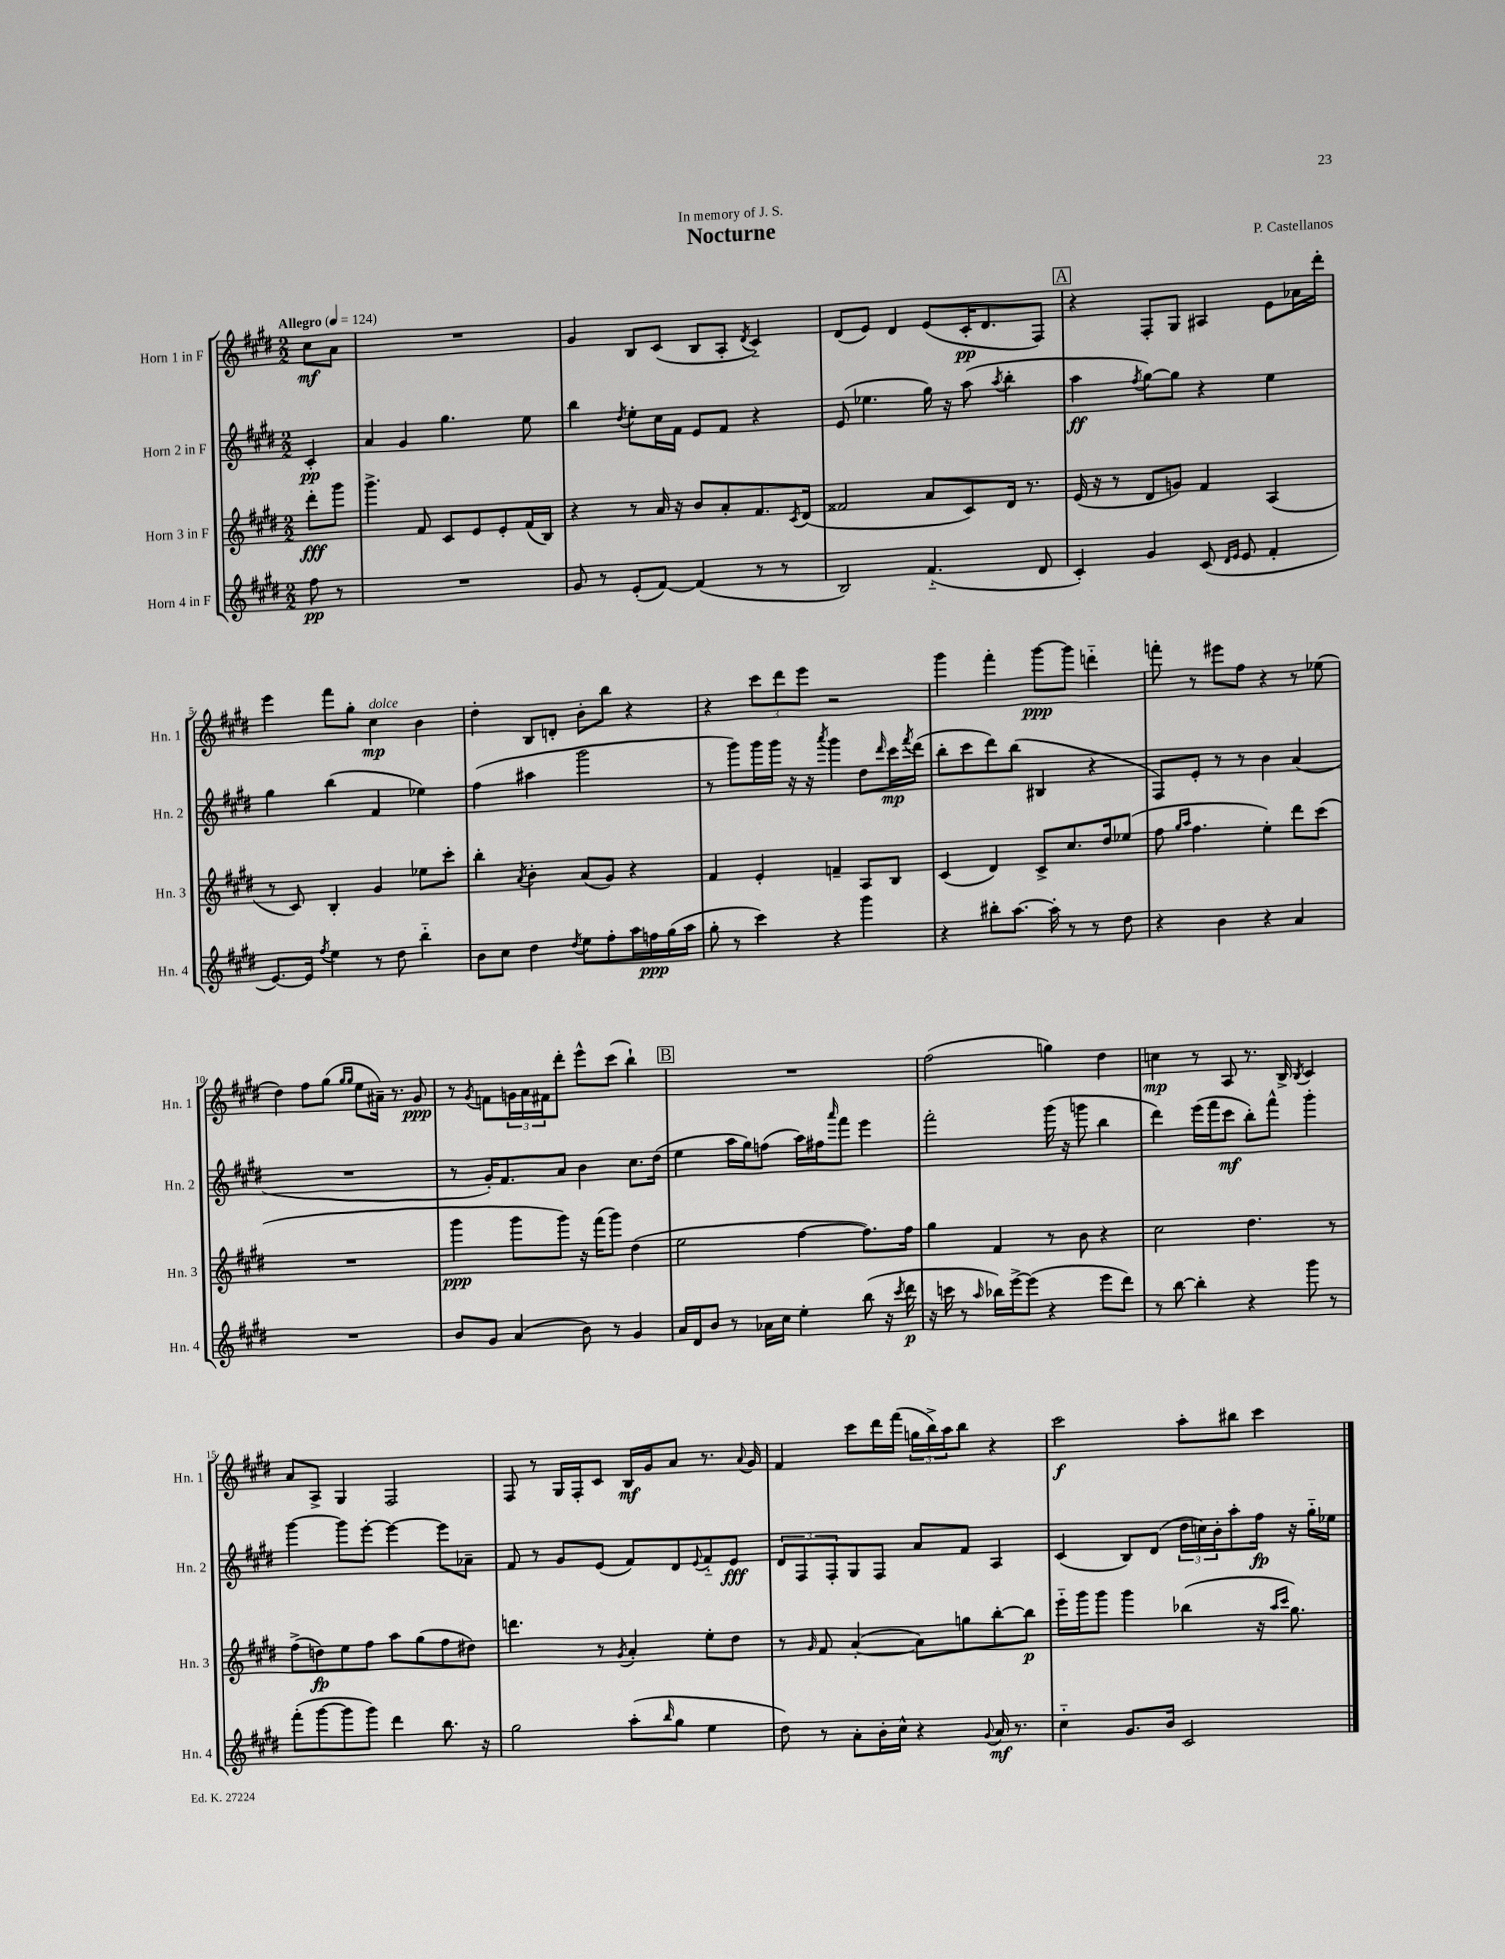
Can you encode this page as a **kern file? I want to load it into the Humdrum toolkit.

**kern	**kern	**kern	**kern
*staff4	*staff3	*staff2	*staff1
*clefG2	*clefG2	*clefG2	*clefG2
*k[f#c#g#d#]	*k[f#c#g#d#]	*k[f#c#g#d#]	*k[f#c#g#d#]
*M2/2	*M2/2	*M2/2	*M2/2
*MM124	*MM124	*MM124	*MM124
8ff#\	8ddd#'\L	4c#'/	8cc#\L
8r	8ggg#\J	.	8a\J
=	=	=	=
1r	4.ggg#^\	4a/	1r
.	.	4g#/	.
.	8f#/	.	.
.	8c#/L	4.gg#\	.
.	8e/	.	.
.	8e'/	.	.
.	(16f#/L	8ee\	.
.	16B/JJ)	.	.
=	=	=	=
8g#/	4r	4bb\	4g#/
8r	.	.	.
.	.	8qdd#/	.
(8e'/L	8r	8ee'\L	8B/L
[8f#/J)	16a/	16cc#\L	(8c#/J
.	16r	16f#\JJ	.
(4f#/]	8b/L	8e/L	8B/L
.	8a'/	8f#/J	8A'/J
.	.	.	8qd#/
8r	8.f#/	4r	4c#'~/)
8r	.	.	.
.	8qc#/	.	.
.	(16d#/Jk	.	.
=	=	=	=
2B/)	2f##/	(8e/	(8d#/L
.	.	4.ee-\	8e/J)
.	.	.	4d#/
(4.f#'~/	8a/L	16gg#\)	(8e/L
.	.	16r	.
.	8c#/)	(8aa\	16c#'/K
.	.	.	8.d#/
.	.	8qaa/	.
.	16d#/Jk	4bb'\	.
.	8.r	.	.
8d#/	.	.	8F#/J)
=	=	=	=
4c#'/)	(16e/	4aa\	4r
.	16r	.	.
.	8r	.	.
.	.	8qff#/	.
4g#/	8d#/L	[8gg#\L)	8F#'/L
.	8g/J)	8gg#\]J	8G#/J
(8c#/	4f#/	4r	4A#/
16qqd#/LL	.	.	.
16qqe/JJ	.	.	.
8e/	.	.	.
4f#'/	(4A/	4ee\	8e\L
.	.	.	16a-\L
.	.	.	16ddd#'\JJ
=	=	=	=
[8.e/L)	8r	4gg#\	4eee\
.	8c#/)	.	.
16e/]Jk	.	.	.
8qff#/	.	.	.
4ee\	4B'/	(4bb\	8fff#\L
.	.	.	8gg#'\J
8r	4g#/	4f#/	4cc#\
8dd#\	.	.	.
4bb'~\	8ee-\L	4ee-\)	4b\
.	8ccc#'\J	.	.
=	=	=	=
8b\L	4bb'\	(4ff#\	4dd#'\
8cc#\J	.	.	.
.	8qa/	.	.
4dd#\	4b'\	4aa#\	8B/L
.	.	.	8d'/J
8qdd#/	.	.	.
8ee\L	(8a/L	2ggg#\	8b'\L
8ff#'\	8g#/J)	.	8bb\J
16aa\L	4r	.	4r
16ff\	.	.	.
(16gg#\	.	.	.
16aa\JJ	.	.	.
=	=	=	=
8gg#'\	4f#/	8r	4r
8r	.	8ggg#\L)	.
4ccc#\)	4e'/	16ggg#\L	12ccc#\L
.	.	16ggg#\JJ	.
.	.	.	12ddd#\
.	.	16r	.
.	.	.	12eee\J
.	.	16r	.
.	.	8qaaa/	.
4r	4f~/	4ggg#\	2r
4ggg#\	8A/L	8dd#\L	.
.	.	16qqddd#/	.
.	8B/J	16ccc#\L	.
.	.	8qfff#/	.
.	.	(16ddd#\JJ	.
=	=	=	=
4r	(4c#/	8bb'\L	4ggg#\
.	.	8ccc#\	.
8bb#'\L	4d#/)	8ddd#\)	4fff#'\
[8.aa\J	.	(8bb\J	.
.	8c#^/L	4B#/	[8ggg#\L
16aa'\]	.	.	.
8r	8.cc#/	.	8ggg#\]J
8r	.	4r	4ddd'~\
.	16dd#/k	.	.
8dd#\	(8ee-/J	.	.
=	=	=	=
4r	8ff#\	8F#/L)	8fff'\
.	16qqgg#/LL	.	.
.	16qqaa/JJ	.	.
.	4.ff#\	8e'/J	8r
4b\	.	8r	8eee#\L
.	.	8r	8ff#\J
4r	4ee'\)	4b\	4r
4a/	8ddd#\L	(4a/	8r
.	(8ccc#\J	.	(8ee-\
=	=	=	=
1r	1r	1r	4dd#\)
.	.	.	8ff#\L
.	.	.	(8gg#\J
.	.	.	16qqgg#/LL
.	.	.	16qqgg#/JJ
.	.	.	8ee\L
.	.	.	16a#~\Jk)
.	.	.	8.r
.	.	.	8g#/
=	=	=	=
8b/L	4ggg#\	8r	8r
.	.	.	8qg#/
8g#/J	.	16g#'/LK)	8f\L
.	.	8.f#/	.
(4a/	8ggg#\L	.	24g\L
.	.	.	24a\
.	.	.	24f#\J
.	8ggg#\J)	8a/J	8ddd#'\J
8b\)	16r	4b\	8eee^^\L
.	(16fff#\LK	.	.
8r	8ggg#\J)	.	(8ccc#\J
4g#/	(4dd#\	8.cc#\L	4bb`\)
.	.	(16dd#\Jk	.
=	=	=	=
16a/LL	2ee\	4ee\	1r
16d#/J	.	.	.
8b/J	.	.	.
8r	.	16aa\LL	.
.	.	16gg#\J)	.
16a-\LL	.	(8ff\J	.
16cc#\JJ	.	.	.
4ee'\	[4ff#\	16aa\LL)	.
.	.	16ff#\J	.
.	.	16qqaaa/	.
.	.	8fff#\J	.
(8bb\	8.ff#\]L)	4eee\	.
16r	.	.	.
8qccc#/	.	.	.
16ddd#\	16ff#\Jk	.	.
=	=	=	=
16r	4gg#\	2fff#'\	(2ff#\
16ccc\	.	.	.
8r	.	.	.
16qqaa/	.	.	.
16bb-\LL)	4f#/	.	.
[16eee^\J	.	.	.
(8eee\]J	.	.	.
4r	8r	(16ggg#\	4gg\)
.	.	16r	.
.	8b\	8ggg\	.
8eee\L	4r	4bb\	4dd#\
8ddd#\J)	.	.	.
=	=	=	=
8r	2cc#\	4ddd#\)	4cc\
[8bb\	.	.	.
4bb'\]	.	(16eee\LL	8r
.	.	16fff#\J	.
.	.	8ccc#\J	8A/
4r	4.dd#\	8bb'\L)	8.r
.	.	8fff#^^\J	.
.	.	.	16B^/
.	.	.	8qB/
8ggg#\	.	4ggg#'\	4c#/
8r	8r	.	.
=	=	=	=
(8fff#'\L	(8ff#^\L	[4ggg#\	8a/L
[8ggg#\	8dd\)	.	8A^/J
8ggg#\]	8ee\	8ggg#\]L	4G#/
8ggg#\J)	8ff#\J	[8eee'\J	.
4ddd#\	8aa\L	4eee\_	2F#/
.	(8gg#\	.	.
8.bb\	8ff#\	8eee\]L	.
.	8dd#\J)	8a-~\J	.
16r	.	.	.
=	=	=	=
2gg#\	4.ddd\	8f#/	8F#/
.	.	8r	8r
.	.	8g#/L	16G#/LL
.	.	.	16F#'/J
.	8r	(8e/J	8c#/J
.	8qg#/	.	.
(8aa'\L	4a'/	8f#/L)	16B/LL
.	.	.	16g#/J
16qqbb/	.	.	.
8gg#\J	.	8d#/	8a/J
.	.	8qqe/	.
4ee\	8ee'\L	8f#'~/	8.r
.	8dd#\J	8e/J	.
.	.	.	8qqa/
.	.	.	16g#/
=	=	=	=
8dd#\)	8r	12d#/L	4f#/
.	.	12F#/	.
.	16qqg#/	.	.
8r	8f#/	.	.
.	.	12F#'/	.
8a'\L	([4a'/	8G#/	8ccc#\L
16b'\L	.	8F#/J	16ddd#\L
16cc#^^\JJ	.	.	(16fff#\JJ
4r	8a\]L)	8a/L	24gg\LL
.	.	.	24bb^\)
.	.	.	24aa\J
.	8gg\	8f#/J	8bb\J
8qqg#/	.	.	.
16a/	[8bb'\	4A/	4r
8.r	.	.	.
.	8bb\]J	.	.
=	=	=	=
4cc#'~\	16eee'~\LL	(4c#/	2ccc#\
.	16ggg#\J	.	.
.	8ggg#\J	.	.
8.g#/L	4ggg#\	8B/L)	.
.	.	(8d#/J	.
16b/Jk	.	.	.
2c#/	(4bb-\	24dd#\LL	8aa'\L
.	.	24cc\)	.
.	.	24b'\J	.
.	.	8aa'\	8bb#\J
.	16r	16ff#\Jk	4ccc#\
.	16qqaa/LL	.	.
.	16qqccc#/JJ	.	.
.	8.gg#\)	16r	.
.	.	16gg#'~\LL	.
.	.	16ee-\JJ	.
==	==	==	==
*-	*-	*-	*-
